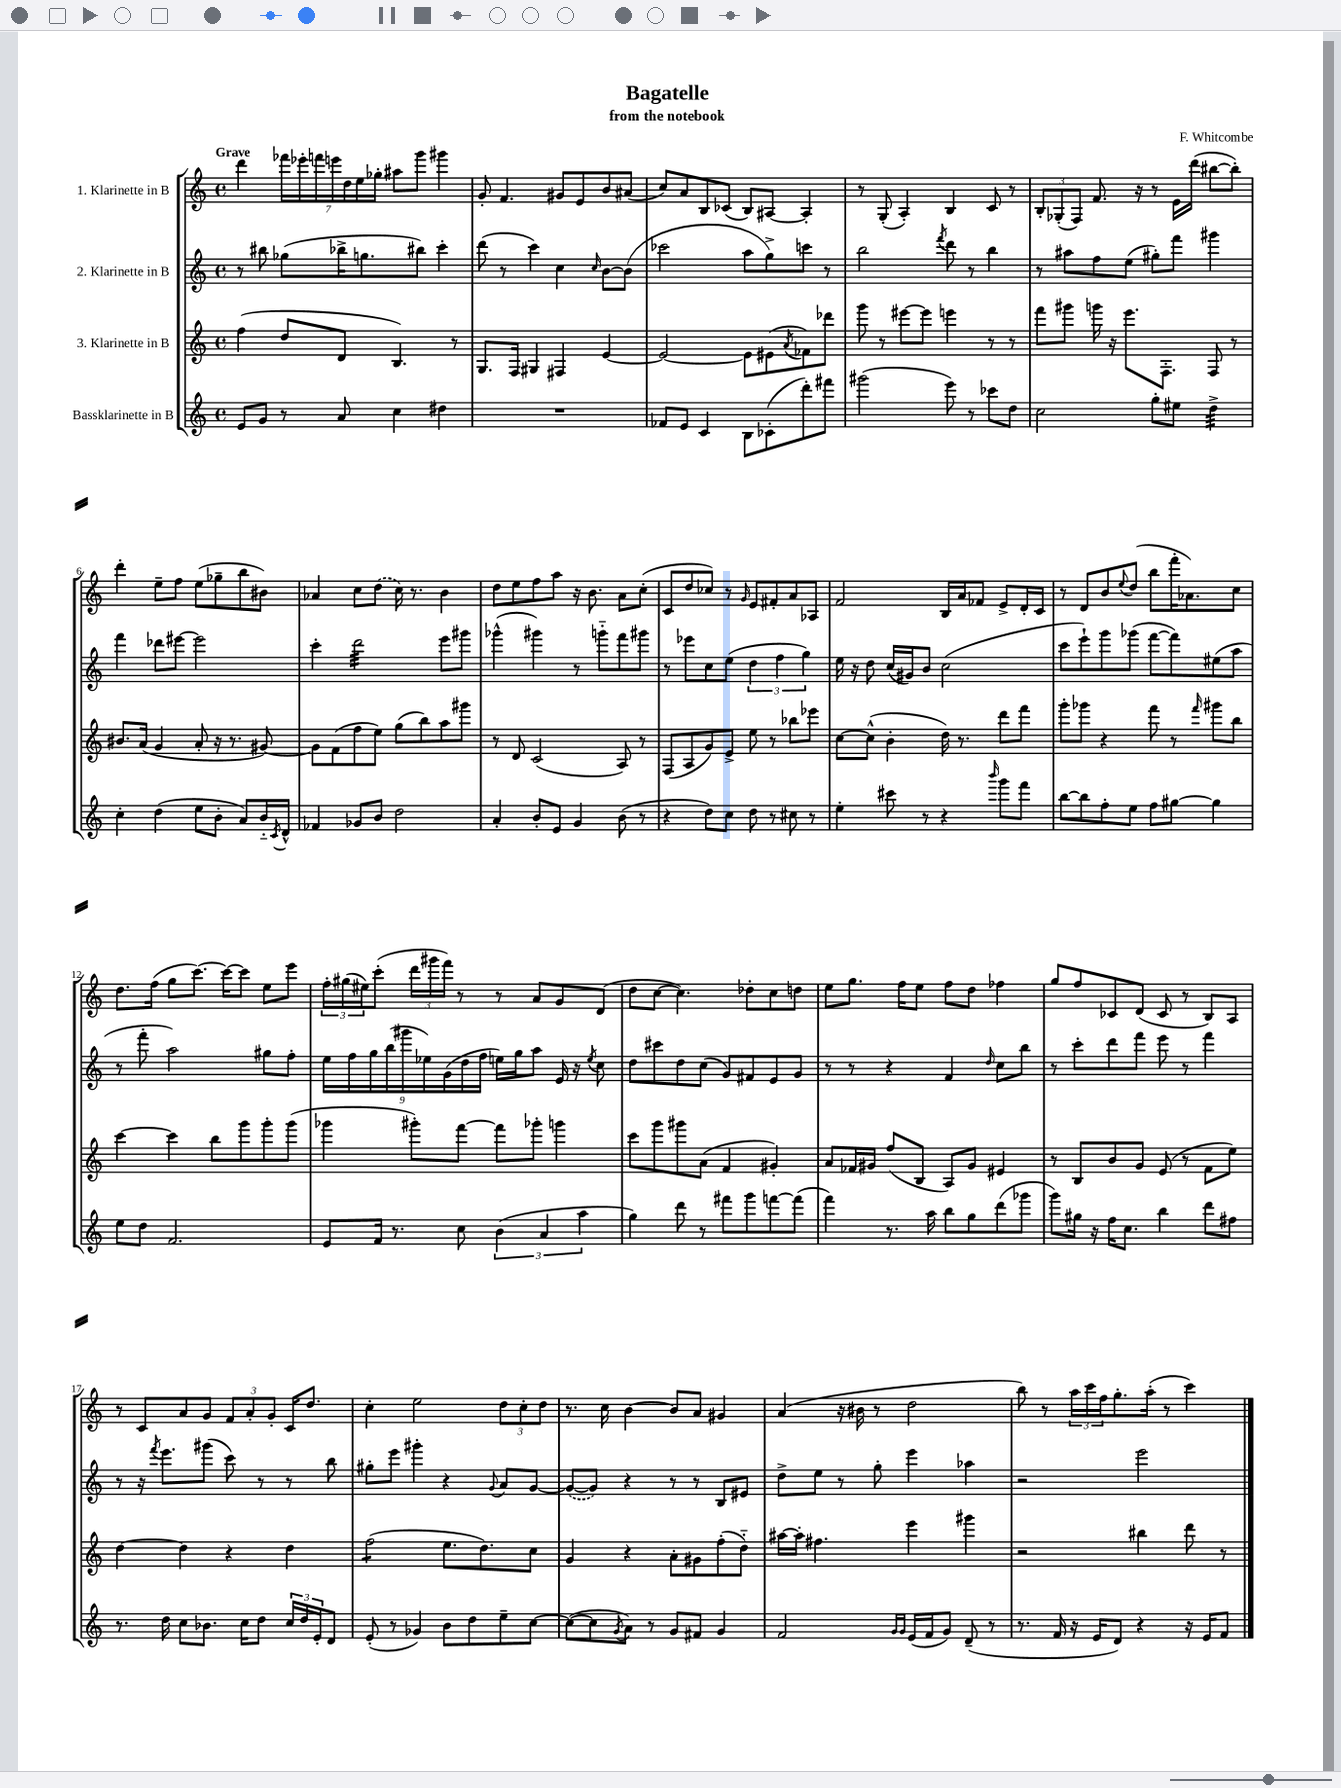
\header { title = "Bagatelle" composer = "F. Whitcombe" subtitle = "from the notebook" }
<<
\new StaffGroup <<
\new Staff = "s0" \with { instrumentName = "1. Klarinette in B" } {
    \clef treble \key c \major \defaultTimeSignature \time 4/4 \tempo "Grave"
    d'''4 \tuplet 7/4 { fes'''16 ees'''16-. f'''16 e'''16 d''16 e''16 ges''16-. } ais''8 g'''8 gis'''4 |
    g'8-. f'4. gis'8 e'8 b'8 ais'8( |
    c''8) a'8 b8 ces'8( b8) ais8~ ais4-. |
    r8 g8-.( a4-.) b4 c'8 r8 |
    \tuplet 3/2 { b8-. ges8-.( f8) } f'8. r16 r8 e'16 d'''16( bis''8~ bis''8-.) |
    d'''4-. e''8-- f''8 e''8( ges''8-- b''8 bis'8) |
    aes'4 c''8 \once \slurDashed d''8( c''16) r8. b'4 |
    d''8 e''8 f''8 a''8 r16 b'8. a'8 c''8-.( |
    c'8 d''8 ces''8) r8 \grace { g'16 } e'8 fis'8-. a'8 aes8 |
    f'2 b16 a'16 fes'8 e'8-> d'16-. c'16 |
    r8 d'8 b'8 \appoggiatura { e''8 } d''8( b''8 f'''16-. aes'8.) c''8 |
    d''8. f''16( g''8 c'''8.~) c'''16~ c'''8 e''8 e'''8 |
    \tuplet 3/2 { f''16-. gis''16( eis''16) } c'''8-.( \tuplet 3/2 { d'''16 gis'''16 f'''16) } r8 r8 a'8 g'8 d'8( |
    d''8 c''8~ c''4.) des''8-. c''8 d''8 |
    e''8 g''8. f''16 e''8 f''8 d''8 fes''4 |
    g''8 f''8 ces'8 d'8( ces'8 r8 b8) a8 |
    r8 c'8 a'8 g'8 \tuplet 3/2 { f'8 a'8-. g'8-. } c'16 d''8. |
    c''4-. e''2 \tuplet 3/2 { d''8 c''8-. d''8 } |
    r8. c''16 b'4~ b'8 a'8 gis'4 |
    a'4( r16 bis'16 r8 d''2 |
    b''8) r8 \tuplet 3/2 { a''16 c'''16 f''16 } g''8.-. a''16-.( r8 c'''4) \bar "|." |
}
\new Staff = "s1" \with { instrumentName = "2. Klarinette in B" } {
    \clef treble \key c \major \defaultTimeSignature \time 4/4
    r8 bis''8 ges''8( bes''16-> g''8. bis''8) c'''4-. |
    d'''8( r8 c'''4) c''4 \grace { c''16 } b'8~ b'8( |
    ces'''2 a''8 g''8->) c'''8 r8 |
    b''2 \acciaccatura { f'''8 } d'''8 r8 b''4 |
    r8 ais''8 f''8 e''8( gis''8-.) f'''8 gis'''4 |
    f'''4 des'''8 eis'''8~ eis'''2 |
    c'''4-. d'''2:32 e'''8 gis'''8 |
    ges'''4-^( gis'''4) r8 g'''8-_ f'''8 gis'''8 |
    r8 ees'''8 c''8 e''8( \tuplet 3/2 { d''4 f''4 g''4) } |
    e''16 r16 d''8 c''16( gis'16) b'8 c''2( |
    c'''8 e'''8-!) g'''8 ges'''8( f'''8~ f'''8) eis''8( a''8 |
    r8 f'''8-. a''2) gis''8 f''8-. |
    \tuplet 9/8 { e''16 f''16 g''16 b''16( gis'''16 ees''16) g'16( d''16 f''16 } e''16) g''16 a''8 e'16 r16 \acciaccatura { e''8 } c''8 |
    d''8 cis'''8 d''8 c''8( g'8) fis'8 e'8 g'8 |
    r8 r8 r4 f'4 \grace { d''16 } c''8 b''8 |
    r8 c'''8-. d'''8 f'''8 e'''8 r8 f'''4 |
    r8 r16 \acciaccatura { f'''8 } e'''8. gis'''8( c'''8) r8 r8 b''8 |
    gis''8-. e'''8 gis'''4-. r4 \appoggiatura { g'8 } a'8 g'8~ |
    \once \slurDashed g'8~( g'8) r4 r8 r8 b8 eis'8 |
    d''8-> e''8 r8 g''8-. e'''4 aes''4 |
    r2 e'''2 \bar "|." |
}
\new Staff = "s2" \with { instrumentName = "3. Klarinette in B" } {
    \clef treble \key c \major \defaultTimeSignature \time 4/4
    f''4( d''8 d'8 b4.) r8 |
    g8. f16 gis4 fis4 e'4~ |
    e'2~ e'8 eis'8( \acciaccatura { a'8 } fes'8) des'''8 |
    g'''8 r8 eis'''8~ eis'''8 e'''4 r8 r8 |
    f'''8 gis'''8 g'''16 r16 e'''8. f8.-. f8 r8 |
    bis'8. a'16( g'4 a'8-. r16 r8. gis'8~) |
    gis'8 f'8( f''8 e''8) g''8( b''8) a''8 gis'''8 |
    r8 d'8 c'2( a8) r8 |
    f8( a8 g'8) e'8-> e''8 r8 bes''8 ees'''8 |
    c''8~ c''8-^( b'4-. d''16) r8. d'''8 f'''8 |
    g'''8-. ges'''8 r4 f'''8 r8 \grace { f'''16 } gis'''8 b''8 |
    c'''4~ c'''4 b''8 g'''8 g'''8-. g'''8( |
    ges'''4 gis'''8-.) f'''8~ f'''8 ges'''8-. g'''4 |
    c'''8 g'''8 gis'''8 a'8( f'4 gis'4-.) |
    a'8 fes'16 gis'16 f''8( b8 a8) gis'8 eis'4 |
    r8 b8 b'8 g'8 e'8( r8 f'8 e''8) |
    d''4~ d''4 r4 d''4 |
    f''2:8( e''8. d''8.) c''8 |
    g'4 r4 a'8-. gis'8 f''8-.( d''8-_) |
    ais''16~ ais''16-. fis''4. e'''4 gis'''4 |
    r2 bis''4 d'''8 r8 \bar "|." |
}
\new Staff = "s3" \with { instrumentName = "Bassklarinette in B" } {
    \clef treble \key c \major \defaultTimeSignature \time 4/4
    e'8 g'8 r8 a'8 c''4 dis''4 |
    R1 |
    fes'8 e'8 c'4 b8 ces'8-.( d'''8-.) fis'''8 |
    gis'''2( e'''8) r8 ces'''8 d''8 |
    c''2 g''8-. eis''8 d''4:32-> |
    c''4-. d''4( e''8 b'8-. a'8) b'16-_ \acciaccatura { c'8 } d'16-^ |
    fes'4 ges'8 b'8 d''2 |
    a'4-. b'8-. e'8 g'4 b'8( r8 |
    r4 d''8) c''8 d''8 r8 cis''8 r8 |
    e''4-. cis'''8 r8 r4 \grace { b'''16 } g'''8 f'''8 |
    b''8~ b''8 f''8-. e''8 f''8 gis''8~ gis''4 |
    e''8 d''8 f'2. |
    e'8 f'16 r8. c''8 \tuplet 3/2 { b'4( a'4 a''4 } |
    g''4) d'''8 r8 fis'''8 g'''8 f'''8~ f'''8( |
    f'''4) r8. a''16 b''8 g''8 d'''8( ges'''8 |
    g'''8) gis''16 r16 f''16 c''8. b''4 d'''8 fis''8 |
    r8. d''16 c''8 bes'8. c''16 d''8 \tuplet 3/2 { c''16 d''16 e'16-. } d'8 |
    e'8-.( r8 ges'4) b'8 d''8 e''8-- c''8~ |
    c''8~( c''8 \acciaccatura { g'8 } a'8) r8 g'8 fis'8 g'4 |
    f'2 \grace { g'16 g'16 } e'16( f'16 g'8) d'8--( r8 |
    r8. f'16 r16 e'16 d'8) r4 r16 e'16 f'8 \bar "|." |
}
>>
>>
